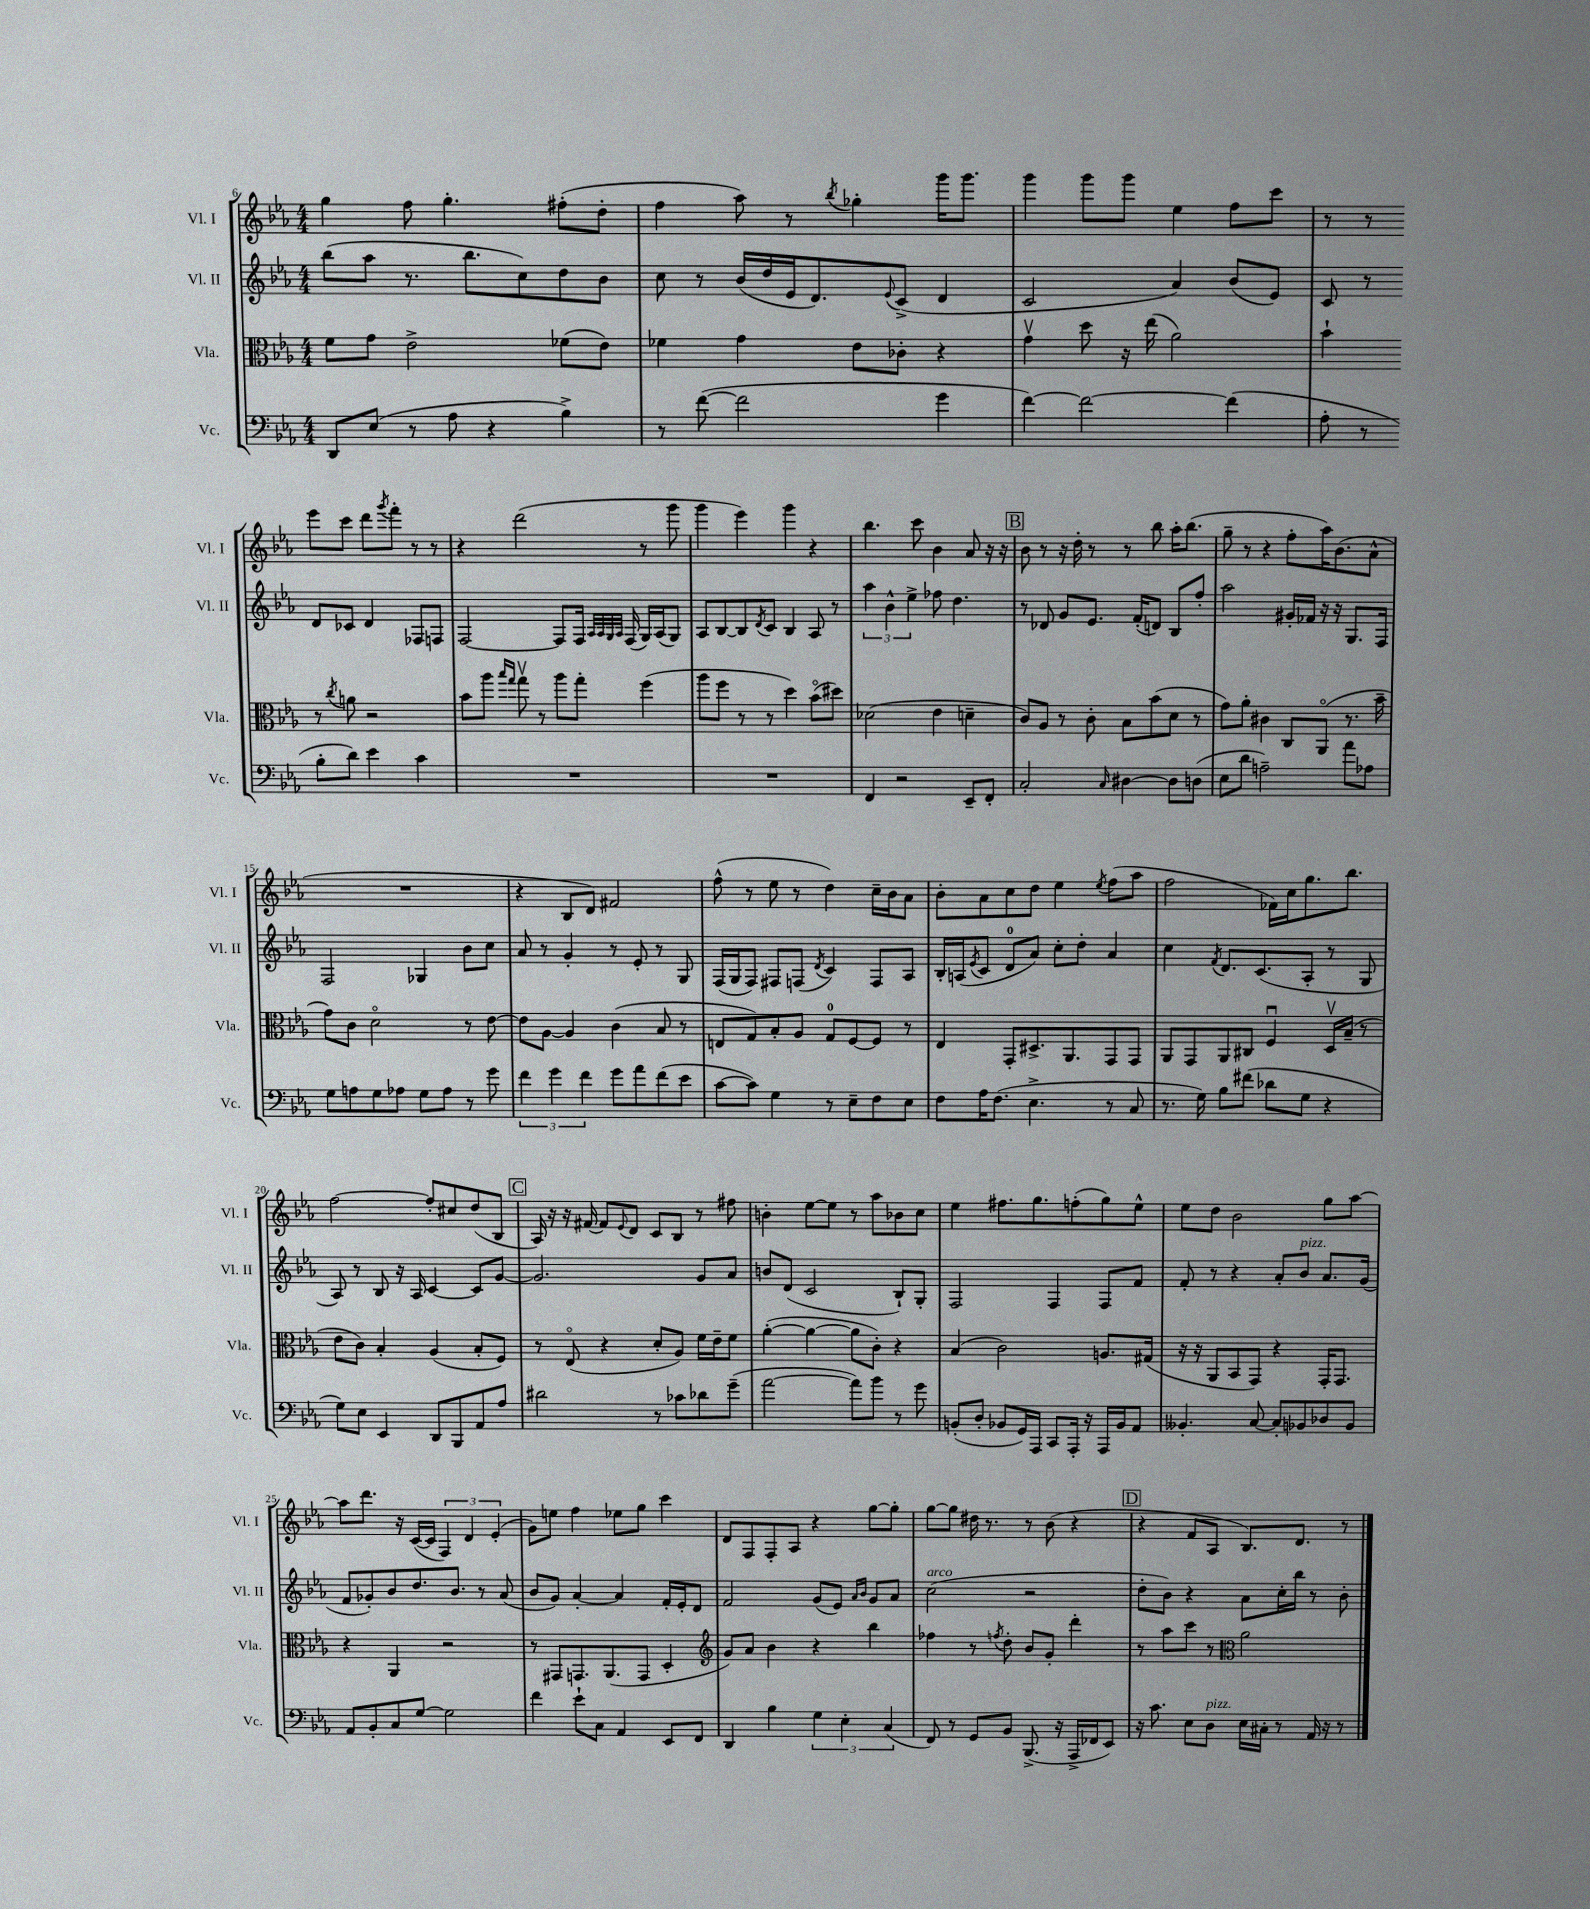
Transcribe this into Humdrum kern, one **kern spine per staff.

**kern	**kern	**kern	**kern
*staff4	*staff3	*staff2	*staff1
*clefF4	*clefC3	*clefG2	*clefG2
*k[b-e-a-]	*k[b-e-a-]	*k[b-e-a-]	*k[b-e-a-]
*M4/4	*M4/4	*M4/4	*M4/4
8DD	8f	(8bb-	4gg
(8E-	8g	8aa-	.
8r	2e-^	8.r	8ff
8A-	.	.	4.gg'
.	.	8.bb-	.
4r	.	.	.
.	.	8cc)	.
4B-^)	(8f-	8dd	(8ff#'
.	8e-)	8b-	8dd'
=	=	=	=
8r	4f-	8cc	4ff
([8f	.	8r	.
2f]	4g	(16b-	8aa-)
.	.	16dd	.
.	.	16e-	8r
.	.	8.d)	.
.	.	.	8qbb-
.	8e-	.	4gg-'
.	.	8qqe-	.
.	8c-'	(8c^	.
4g	4r	4d	16ggg
.	.	.	8.ggg
=	=	=	=
[4f)	4gv	2c	4ggg
2f_	8dd	.	8ggg
.	16r	.	8ggg
.	(16ee-	.	.
.	2a-)	4a-)	4ee-
(4f]	.	(8b-	8ff
.	.	8e-)	8ccc
=	=	=	=
8A-'	4b-`	8c	8r
8r	.	8r	8r
8B-'	8r	8d	8eee-
.	8qcc	.	.
8d)	8a	8c-	8ccc
4e-	2r	4d	8ddd
.	.	.	8qggg
.	.	.	8fff'
4c	.	8F-	8r
.	.	8F	8r
=	=	=	=
1r	8b-	[2F	4r
.	8aa-	.	.
.	16qqbb-	.	.
.	16qqgg	.	.
.	8ggv	.	(2ddd
.	8r	.	.
.	8aa-	8F]	.
.	8gg'	16F	.
.	.	32qqA-	.
.	.	32qqA-	.
.	.	32qqG	.
.	.	32qqA-	.
.	.	(16F	.
.	(4ff	16G)	8r
.	.	(16A-	.
.	.	8G)	8ggg
=	=	=	=
1r	8aa-	8A-	4ggg
.	8ff	[8B-	.
.	8r	8B-]	4eee-)
.	.	8qd	.
.	8r	8c	.
.	4dd)	4B-	4ggg
.	(8b-o	8A-	4r
.	8dd#)	8r	.
=	=	=	=
4FF	(2d-	6aa-	4.bb-
.	.	6b-^^	.
2r	.	.	.
.	.	6ee-^	.
.	.	.	8ccc
.	4e-	8ff-	4b-
.	.	4.dd	.
8EE-~	4d~	.	8a-
8FF'	.	.	16r
.	.	.	16r
=	=	=	=
2C'	8c)	8r	8b-
.	8A-	8d-	8r
.	8r	8g	16r
.	.	.	16dd'
.	8c'	8.e-	8r
16qqC	.	.	.
[4D#	8B-	.	8r
.	.	(16f'	.
.	(8b-	8d)	8bb-
8D#]	8d	8B-	16aa-'
.	.	.	(8.bb-
(8D	8r	8ff'	.
=	=	=	=
8E-	8g)	2aa-	8gg~
8d	8a-'	.	8r
2A~)	4c#	.	4r
.	8C	16g#'	8ff'
.	.	16f-	.
.	(8AA-o	16r	16aa-)
.	.	16r	(8.b-
8a-	8.r	8.G	.
8A-	.	.	8a-^^
.	16b-~	16F	.
=	=	=	=
8G	8g)	2F	1r
8A	8c	.	.
8G	2do	.	.
8A-	.	.	.
8G	.	4G-	.
8A-	.	.	.
8r	8r	8b-	.
8g	[8e-	8cc	.
=	=	=	=
6f	8e-]	8a-	4r
.	[8A-	8r	.
6g	.	.	.
.	4A-]	4g'	8B-
6f	.	.	.
.	.	.	8d)
8g	(4c	8r	2f#
8a-	.	8e-'	.
(8f	8B-	8r	.
8e-	8r	8G	.
=	=	=	=
[8c	8E	(16F	(8ff^^
.	.	16G	.
8c])	8G)	8F)	8r
4G	8B-'	8F#	8ee-
.	8A-	(8F	8r
.	.	8qd	.
8r	8G	4c)	4dd)
8E-~	[8F	.	.
8F	8F]	8F	16cc~
.	.	.	16b-
8E-	8r	8A-	8a-
=	=	=	=
8F	4E-	16B-'	8b-'
.	.	(16A	.
.	.	8qe-	.
16A-	.	8c	8a-
(8.F	.	.	.
.	8GG'	8d	8cc
4.E-^	8.D#^	8a-)	8dd
.	.	8cc'	4ee-
.	8.AA-	.	.
.	.	8dd'	.
.	.	.	8qee-
8r	8GG	4a-	(8ff
8C	8GG	.	8aa-
=	=	=	=
8.r	8AA-	4cc	2ff
.	8GG	.	.
16G)	.	.	.
.	.	8qf	.
8B-	8AA-	8.d	.
(8f#	8C#	.	.
.	.	(8.c	.
8d-	4Fu	.	16f-)
.	.	.	16cc
8G	.	8A-'	8.gg
4r	16Dv	8r	.
.	(16B-~	.	8.bb-
.	8r	8G	.
=	=	=	=
8G)	8e-	8A-)	[2ff
8E-	8c)	8r	.
4EE-	4B-'	8B-	.
.	.	16r	.
.	.	16A-	.
8DD	(4A-	[4c	8ff']
8BBB-	.	.	8cc#
8AA-	8B-'	8c]	(8dd
8A-	8F)	[8g	8B-
=	=	=	=
2d#	8r	2.g]	16A-)
.	.	.	16r
.	(8E-o	.	16r
.	.	.	[16f#
.	4r	.	8f#]
.	.	.	8qqe-
.	.	.	8d
8r	8d'	.	8c
8c-	8A-)	.	8B-
8d-	16f	8g	8r
.	16e-~	.	.
(8g~	8f	8a-	8ff#
=	=	=	=
[2a-	([4a-'	8b	4b'
.	.	(8d	.
.	4a-_	2c	[8ee-
.	.	.	8ee-]
8a-])	8a-]	.	8r
8b-	8c')	.	8aa-
8r	4r	8B-`)	8b-
8g	.	8G'	8cc
=	=	=	=
(8BB'	(4B-	2F	4ee-
8D'	.	.	.
8BB-	2c)	.	8.ff#
16GG)	.	.	.
16AAA-	.	.	8.gg
8CC	.	4F	.
16AAA-'	.	.	(8ff'
16r	.	.	.
16AAA-	8.A	8F	8gg)
16BB-	.	.	.
8AA-	.	8f	8ee-^^
.	(16G#	.	.
=	=	=	=
4.BB--'	16r	8f'	8ee-
.	16r	.	.
.	8AA-	8r	8dd
.	8BB-	4r	2b-
[8C	8GG)	.	.
8C']	4r	8a-'	.
8BB-	.	8b-	.
8D-	16GG'	8.a-	8gg
.	8.GG	.	.
8BB-	.	.	[8aa-
.	.	(16g	.
=	=	=	=
8AA-	4r	8f	8aa-]
8BB-'	.	8g-')	8.ddd
8C	4AA-	8b-	.
.	.	.	16r
[8G	.	8.dd	([16c
.	.	.	16c]
2G]	2r	.	6F)
.	.	8.b-	.
.	.	.	6d
.	.	8r	.
.	.	.	(6e-'
.	.	(8a-	.
=	=	=	=
4f	8r	8b-	8g)
.	8GG#	8g)	8ee
8e-`	8.GG	[4a-'	4ff
8C	.	.	.
.	(8.AA-	.	.
4AA-	.	4a-]	8ee-
.	8GG	.	8gg
8EE-	4D'	16f'	4ccc
.	.	16e-'	.
8FF	.	8d	.
=	=	=	=
*	*clefG2	*	*
4DD	8g)	2f	8d
.	8a-	.	8F
4B-	4b-	.	8F'
.	.	.	8A-
6G	4r	(8g	4r
.	.	8e-)	.
6E-'	.	.	.
.	.	16qqa-	.
.	.	16qqb-	.
.	4bb-	8g	[8gg
(6C	.	.	.
.	.	8a-	8gg']
=	=	=	=
8FF)	4ff-	(2cc	[8gg
8r	.	.	8gg]
8GG	8r	.	16dd#
.	.	.	8.r
.	8qff	.	.
8BB-	8dd'	.	.
(8.BBB-^	8b-	2r	8r
.	8g'	.	(8b-
16r	.	.	.
16AAA-^	4ddd'	.	4r
16FF-	.	.	.
8EE-)	.	.	.
=	=	=	=
16r	8r	8dd'	4r
8.c	.	.	.
.	8aa-	8b-)	.
8E-	8ccc	4r	8f
8D	8r	.	8A-
*	*clefC3	*	*
16E-	2a-	8a-	8.B-)
16C#'	.	.	.
8r	.	16cc'	.
.	.	16bb-	8.d
16AA-	.	8r	.
16r	.	.	.
8r	.	8b-'	8r
==	==	==	==
*-	*-	*-	*-
